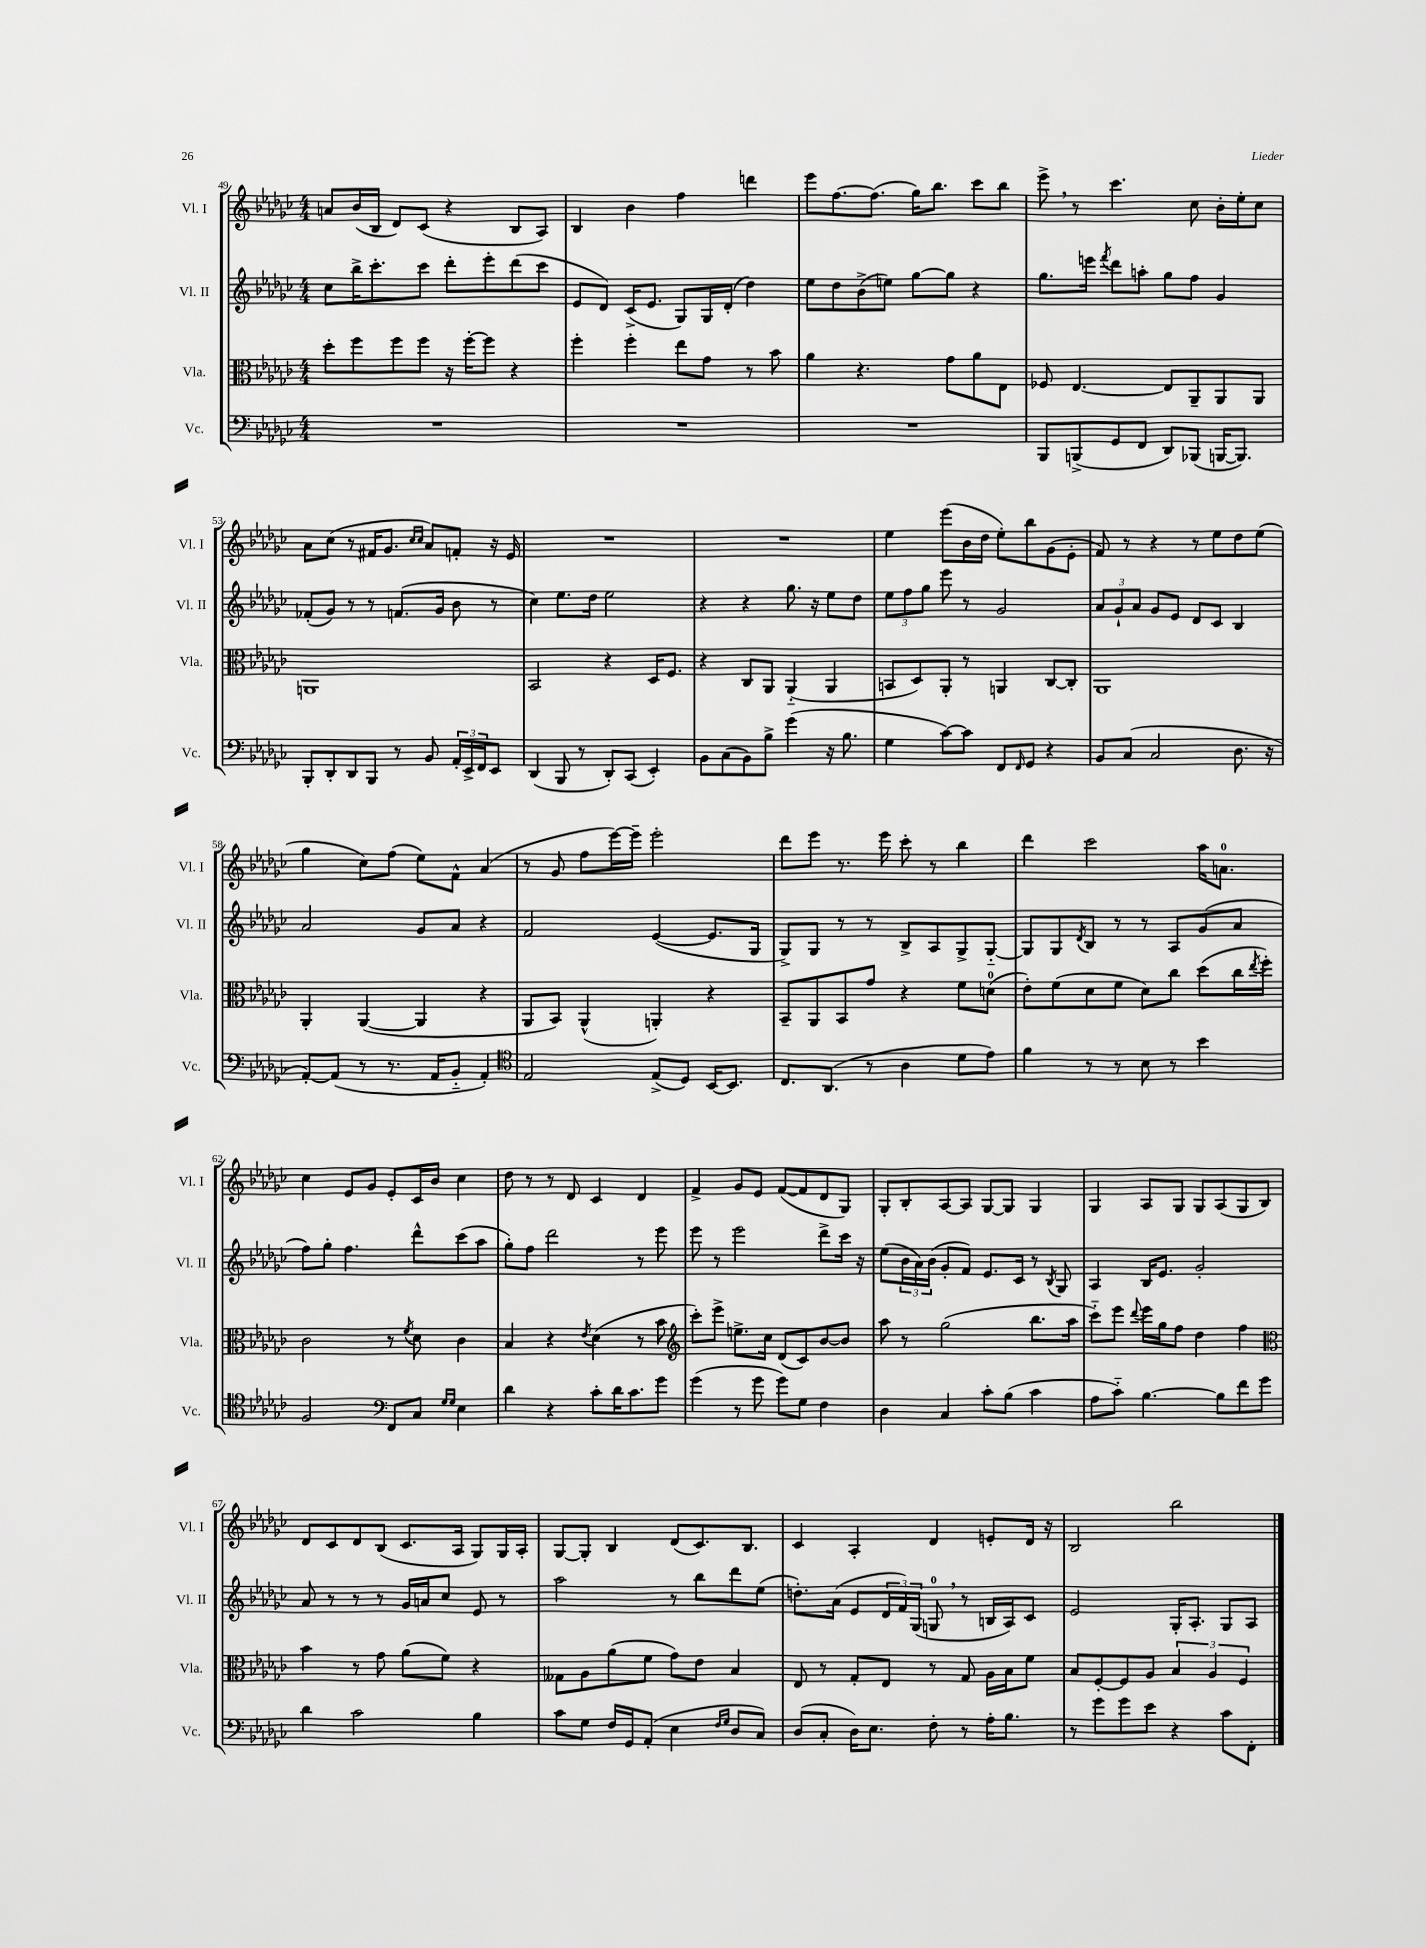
<<
\new StaffGroup <<
\new Staff = "s0" \with { instrumentName = "Vl. I" shortInstrumentName = "Vl. I" } {
    \clef treble \key ges \major \numericTimeSignature \time 4/4
    a'8 bes'16( bes16 des'8) ces'8( r4 bes8 aes8) |
    bes4 bes'4 f''4 d'''4 |
    ees'''8 f''8.~ f''8.( ges''16) bes''8. ces'''8 bes''8 |
    ees'''8-> \breathe r8 ces'''4. ces''8 bes'16-. ees''16-. ces''8 |
    aes'8 ces''8( r8 fis'16 ges'8. \grace { ces''16 ces''16 } aes'8) f'8-. r16 ees'16 |
    R1 |
    R1 |
    ees''4 ees'''8( bes'16 des''16 ees''8-.) bes''8 ges'8( ees'8-. |
    f'8) r8 r4 r8 ees''8 des''8 ees''8( |
    ges''4 ces''8) f''8( ees''8) f'8-^ aes'4( |
    r8 ges'8 f''8 ees'''16~) ees'''16-- ees'''2-. |
    des'''8 ees'''8 r8. ees'''16 ces'''8-. r8 bes''4 |
    des'''4 ces'''2 aes''16 a'8.-0 |
    ces''4 ees'8 ges'8 ees'8-. ces'16 bes'16 ces''4 |
    des''8 r8 r8 des'8 ces'4 des'4 |
    f'4-> ges'8 ees'8 f'8~( f'8 des'8 ges8) |
    ges8-. bes8-. aes8~ aes8 ges8~ ges8 ges4 |
    ges4 aes8 ges8 ges8 aes8( ges8 bes8) |
    des'8 ces'8 des'8 bes8( ces'8. aes16 ges8) ges16 aes16-. |
    ges8~ ges8-. bes4 des'8( ces'8.) bes8. |
    ces'4 aes4-. des'4 e'8-. des'16 r16 |
    bes2 bes''2 \bar "|." |
}
\new Staff = "s1" \with { instrumentName = "Vl. II" shortInstrumentName = "Vl. II" } {
    \clef treble \key ges \major \numericTimeSignature \time 4/4
    ces''8 bes''16-> ces'''8.-. ces'''8 des'''8-. ees'''8-. des'''8( ces'''8 |
    ees'8 des'8) ces'16->( ees'8. ges8) ges16 des'16-.( des''4) |
    ees''8 des''8 bes'8->( e''8) ges''8~ ges''8 r4 |
    ges''8. e'''16 \acciaccatura { f'''8 } des'''8 a''8-. ges''8 f''8 ges'4 |
    fes'8-.( ges'8) r8 r8 f'8.( ges'16 bes'8 r8 |
    ces''4) ees''8. des''16 ees''2 |
    r4 r4 ges''8. r16 ees''8 des''8 |
    \tuplet 3/2 { ees''8 f''8 ges''8 } ees'''8 r8 ges'2 |
    \tuplet 3/2 { aes'8 ges'8-! aes'8 } ges'8 ees'8 des'8 ces'8 bes4 |
    aes'2 ges'8 aes'8 r4 |
    f'2 ees'4~( ees'8. ges16 |
    ges8->) ges8 r8 r8 bes8-> aes8 ges8-> ges8~-_ |
    ges8 ges8 \acciaccatura { des'8 } bes8 r8 r8 aes8 ges'8( aes'8 |
    f''8) ges''8-. f''4. des'''8-^ ces'''8( aes''8 |
    ges''8-.) f''8 des'''2 r8 ees'''8 |
    ees'''8 r8 ees'''2 des'''8-> ces'''16 r16 |
    ees''8( \tuplet 3/2 { bes'16 aes'16) bes'16( } ges'8-. f'8) ees'8. ces'16 r8 \acciaccatura { bes8 } ges8 |
    aes4 bes16 ees'8. ges'2-. |
    aes'8 r8 r8 r8 ges'16 a'16 ces''8 ees'8 r8 |
    aes''2 r8 bes''8 des'''8 ees''8( |
    d''8.-.) aes'16( ees'8 \tuplet 3/2 { des'16 f'16) ges16( } g8-0 \breathe r8 b16 aes16) ces'8 |
    ees'2 ges16-. aes8.-. ges8 aes8 \bar "|." |
}
\new Staff = "s2" \with { instrumentName = "Vla." shortInstrumentName = "Vla." } {
    \clef alto \key ges \major \numericTimeSignature \time 4/4
    des''8-. f''8 f''8 f''8 r16 f''16~-. f''8 r4 |
    f''4-. f''4-. ees''8 ges'8 r8 bes'8 |
    aes'4 r4. ges'8 aes'8 ees8 |
    fes8 ees4.~ ees8 aes,8-- aes,8 aes,8 |
    a,1 |
    bes,2 r4 des16 f8. |
    r4 ces8 aes,8 aes,4-_( aes,4 |
    b,8 des8) aes,8-. r8 a,4 ces8~ ces8-. |
    aes,1 |
    aes,4-. aes,4~( aes,4 r4 |
    aes,8 bes,8) aes,4-^( a,4-.) r4 |
    bes,8-- aes,8 bes,8 ges'8 r4 f'8 d'8-0( |
    ees'8-.) f'8( des'8 f'8 des'8) ces''8 des''8( ces''16 \acciaccatura { ees''8 } f''16-.) |
    ces'2 r8 \acciaccatura { f'8 } des'8 ces'4 |
    bes4 r4 \acciaccatura { ees'8 } des'4( r8 bes'8 |
    \clef treble ces'''8-.) ees'''8-> e''8.-> ces''16 des'8( ces'8) bes'8~ bes'8 |
    aes''8 r8 ges''2( bes''8. aes''16 |
    ces'''8-_) ees'''8 \appoggiatura { des'''8 } ees'''16 ges''16 f''8 des''4 f''4 |
    \clef alto bes'4 r8 ges'8 aes'8( f'8) r4 |
    geses8 aes8 aes'8( f'8 ges'8) ees'8 bes4 |
    ees8 r8 ges8-. ees8 r8 ges8 aes16 bes16 f'8 |
    bes8 f8~-. f8 aes8 \tuplet 3/2 { bes4 aes4 f4 } \bar "|." |
}
\new Staff = "s3" \with { instrumentName = "Vc." shortInstrumentName = "Vc." } {
    \clef bass \key ges \major \numericTimeSignature \time 4/4
    R1 |
    R1 |
    R1 |
    bes,,8 b,,8->( ges,8 f,8 des,8) bes,,8( b,,16~ b,,8.) |
    bes,,8-. des,8-. des,8 bes,,8 r8 bes,8 \tuplet 3/2 { aes,16-. ees,16-> f,16 } ees,8 |
    des,4( bes,,8 r8 des,8-.) ces,8( ees,4-.) |
    bes,8 ces8( bes,8) bes8-> ges'4( r16 bes8. |
    ges4 ces'8~) ces'8 f,8 \grace { f,16 } ges,8 r4 |
    bes,8 ces8( ces2 des8. r16 |
    aes,8~-.) aes,8( r8 r8. aes,16 bes,8-_ aes,4-.) |
    \clef tenor ees2 ees8->( des8) bes,16~ bes,8. |
    ces8. aes,8.( r8 aes4 des'8 ees'8) |
    f'4 r8 r8 bes8 r8 bes'4 |
    f2 \clef bass f,8 ces8 \grace { ges16 ges16 } ees4 |
    des'4 r4 ces'8-. des'16 ces'8. ges'8 |
    ges'4( r8 ges'8 ges'8) ges8 f4 |
    des4 ces4 ces'8-. bes8( ces'4 |
    aes8 ces'8-_) bes4.~ bes8 f'8 ges'8 |
    des'4 ces'2 bes4 |
    ces'8 ges8 f16 ges,16 aes,8-.( ees4 \grace { f16 ges16 } des8 ces8) |
    des8( ces8-. des16) ees8. f8-. r8 aes16-. bes8. |
    r8 ges'8 ges'8 ees'8 r4 ces'8 f,8-. \bar "|." |
}
>>
>>
\layout { \context { \Score currentBarNumber = #49 } }
